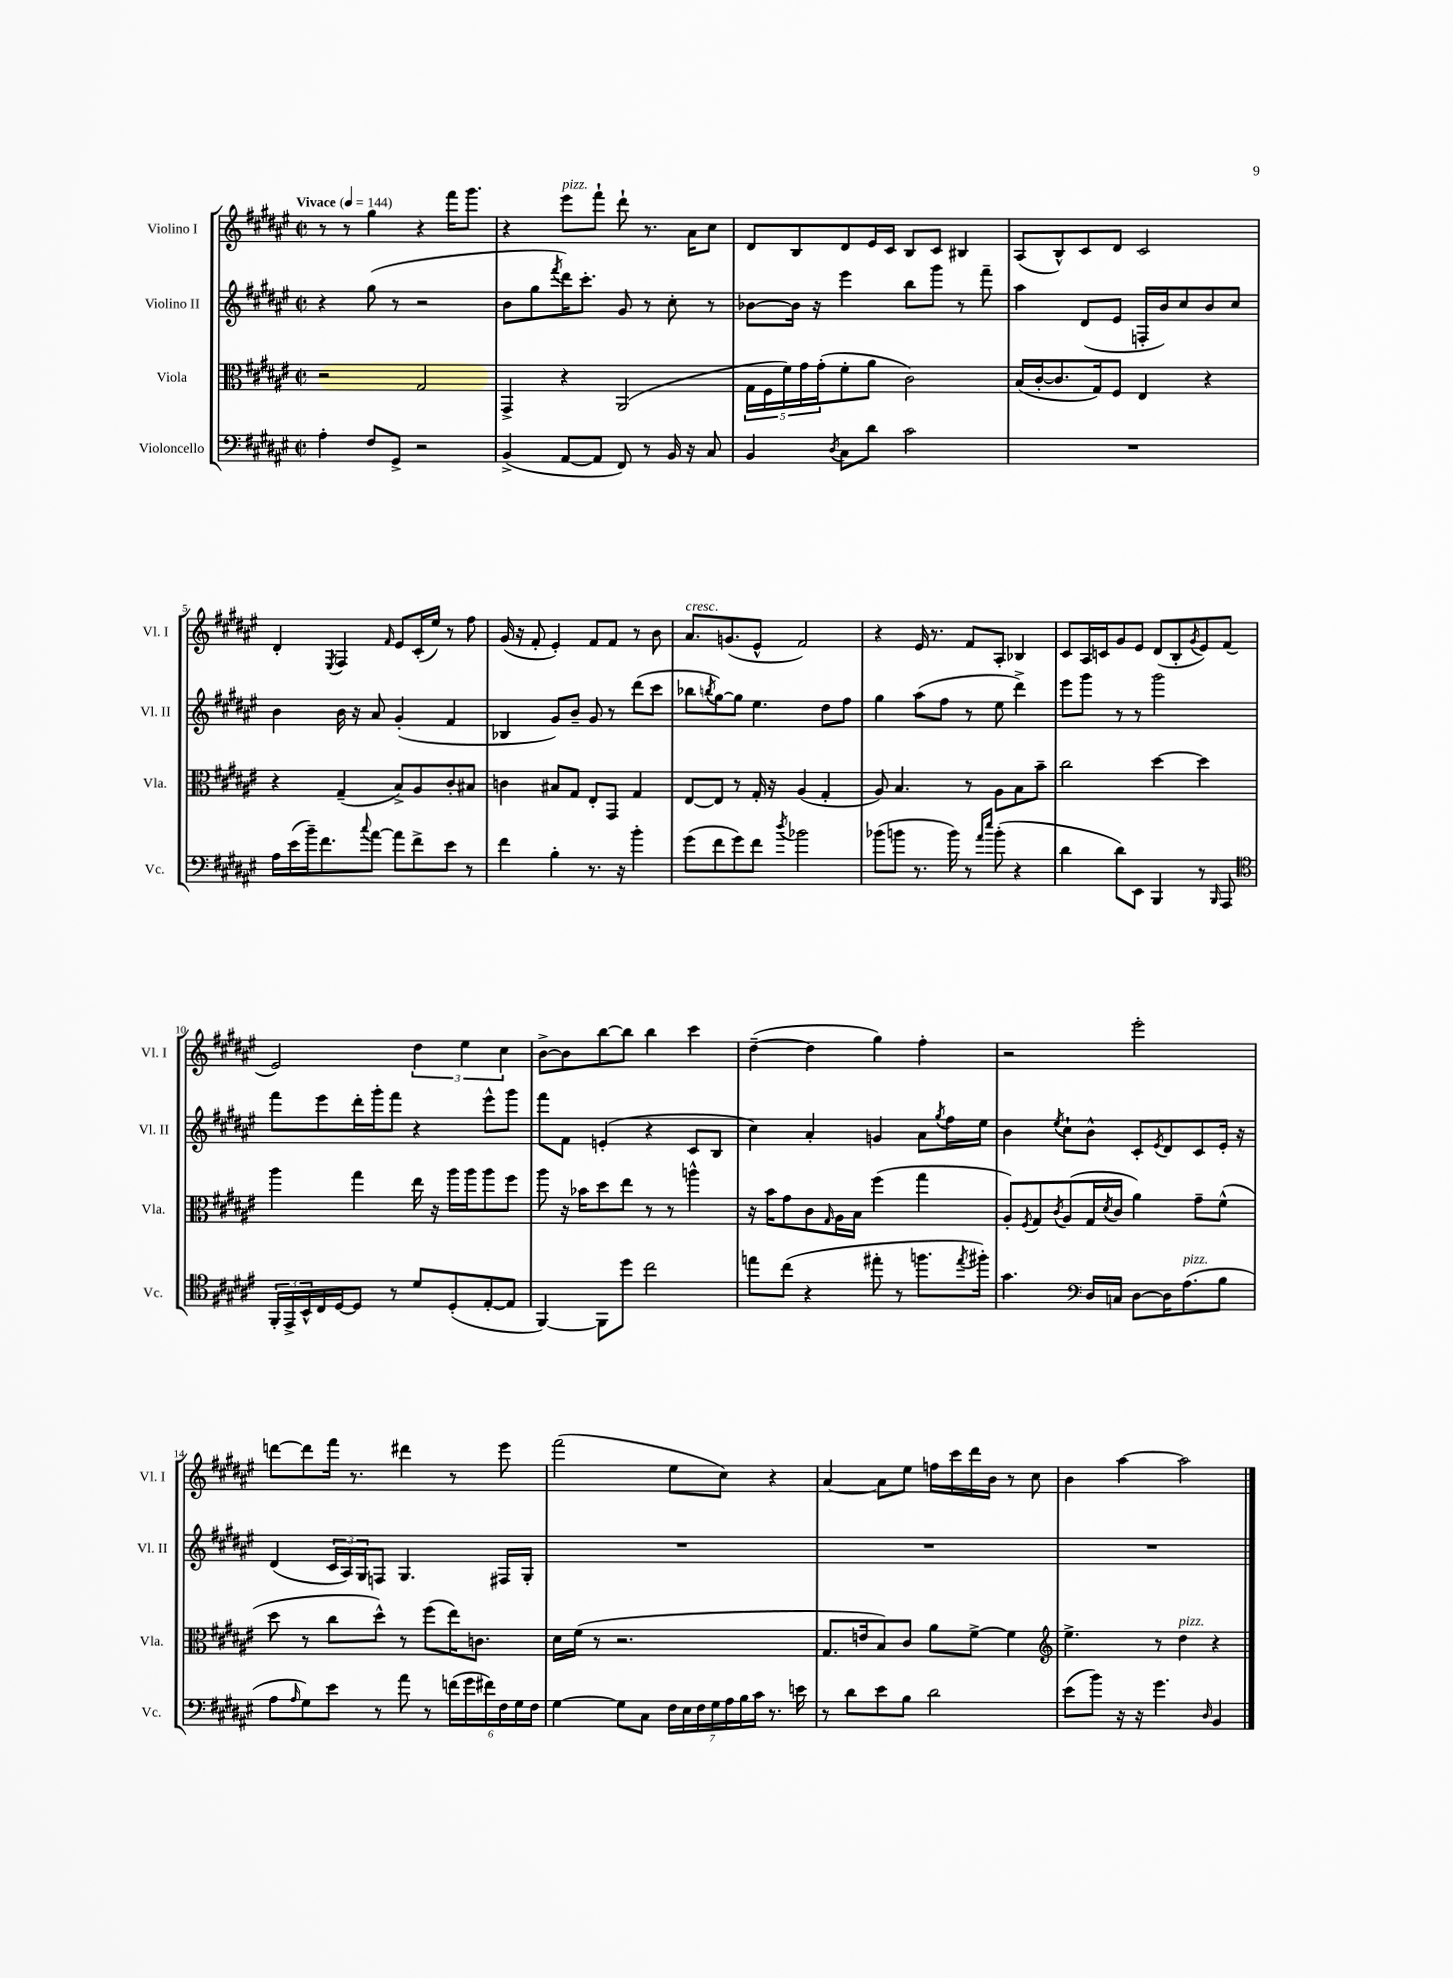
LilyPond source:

<<
\new StaffGroup <<
\new Staff = "s0" \with { instrumentName = "Violino I" shortInstrumentName = "Vl. I" } {
    \clef treble \key fis \major \defaultTimeSignature \time 2/2 \tempo "Vivace" 4 = 144
    r8 r8 gis''4 r4 fis'''16 gis'''8. |
    r4 eis'''8^\markup { \italic "pizz." } fis'''8-! dis'''8-! r8. ais'16 cis''8 |
    dis'8 b8 dis'8 eis'16 cis'16 b8 cis'8 bis4 |
    ais8( b8-^) cis'8 dis'8 cis'2 |
    dis'4-. \acciaccatura { eis8 } fis4 \grace { fis'16 } eis'8 cis'16-.( eis''16) r8 fis''8 |
    gis'16( r16 fis'8-. eis'4-.) fis'8 fis'8 r8 b'8 |
    ais'8.^\markup { \italic "cresc." } g'8.( eis'8-^ fis'2) |
    r4 eis'16 r8. fis'8 ais8-. bes4 |
    cis'8 ais16 c'16 gis'8 eis'8 dis'8( b8-. \acciaccatura { gis'8 } eis'8) fis'8( |
    eis'2) \tuplet 3/2 { dis''4 eis''4 cis''4 } |
    b'8~-> b'8 b''8~ b''8 b''4 cis'''4 |
    dis''4~--( dis''4 gis''4) fis''4-. |
    r2 eis'''2-. |
    d'''8~ d'''8 fis'''16 r8. dis'''4 r8 eis'''8 |
    fis'''2( eis''8 cis''8) r4 |
    ais'4~ ais'8 eis''8 f''16 cis'''16 dis'''16 b'16 r8 cis''8 |
    b'4 ais''4~ ais''2 \bar "|." |
}
\new Staff = "s1" \with { instrumentName = "Violino II" shortInstrumentName = "Vl. II" } {
    \clef treble \key fis \major \defaultTimeSignature \time 2/2
    r4 gis''8( r8 r2 |
    b'8 gis''8 \acciaccatura { fis'''8 } dis'''16) cis'''8.-. gis'8 r8 cis''8-. r8 |
    bes'8~ bes'16 r16 eis'''4 b''8 gis'''8 r8 fis'''8-- |
    ais''4 dis'8( eis'8 f16-. b'16) cis''8 b'8 cis''8 |
    b'4 b'16 r16 ais'8 gis'4-.( fis'4 |
    bes4 gis'8) b'8-- gis'8 r8 dis'''8( cis'''8 |
    bes''8 \acciaccatura { b''8 } gis''8~) gis''8 eis''4. dis''8 fis''8 |
    gis''4 ais''8( fis''8 r8 eis''8 dis'''4->) |
    eis'''8 gis'''8 r8 r8 gis'''2 |
    fis'''8 eis'''8 dis'''16-. gis'''16-. fis'''8 r4 eis'''8-^ gis'''8 |
    fis'''8 fis'8 e'4-.( r4 cis'8 b8 |
    cis''4) ais'4-. g'4 ais'8 \acciaccatura { gis''8 } fis''16 eis''16 |
    b'4 \acciaccatura { eis''8 } cis''8-! b'8-^ cis'8-. \acciaccatura { eis'8 } dis'8 cis'8 eis'16-. r16 |
    dis'4( \tuplet 3/2 { cis'16 ais16) gis16 } f8 gis4. fis16 gis16-. |
    R1 |
    R1 |
    R1 \bar "|." |
}
\new Staff = "s2" \with { instrumentName = "Viola" shortInstrumentName = "Vla." } {
    \clef alto \key fis \major \defaultTimeSignature \time 2/2
    r2 gis2 |
    gis,4-> r4 ais,2( |
    \tuplet 5/4 { gis16 fis16 fis'16) gis'16 gis'16-.( } fis'8-. ais'8 cis'2) |
    b16( cis'16~-. cis'8. gis16) fis8 eis4 r4 |
    r4 gis4--( b8->) ais8 cis'8-. bis8 |
    c'4 bis8 gis8 eis8-. gis,8 gis4 |
    eis8~ eis8 r8 gis16-. r16 ais4( gis4-. |
    ais8) b4. r8 ais8 b8 b'8-- |
    cis''2 dis''4~ dis''4 |
    ais''4 gis''4 eis''16 r16 ais''16 ais''16 ais''8 fis''8 |
    ais''8 r16 bes'16 dis''8 eis''8 r8 r8 a''4-^ |
    r16 b'16 gis'8 cis'8 \grace { gis16 } ais16 b16 fis''4( gis''4 |
    ais8-.) \acciaccatura { fis8 } gis8 \acciaccatura { cis'8 } ais8( gis16 \acciaccatura { dis'8 } cis'16 ais'4) gis'8-- fis'8-^( |
    dis''8 r8 cis''8 dis''8-^) r8 fis''8( eis''16) c'8. |
    dis'16 fis'16( r8 r2. |
    gis8. e'16 b8) cis'8 ais'8 fis'8~-> fis'4 |
    \clef treble eis''4.-> r8 dis''4^\markup { \italic "pizz." } r4 \bar "|." |
}
\new Staff = "s3" \with { instrumentName = "Violoncello" shortInstrumentName = "Vc." } {
    \clef bass \key fis \major \defaultTimeSignature \time 2/2
    ais4-. fis8 gis,8-> r2 |
    b,4->( ais,8~ ais,8 fis,8) r8 b,16 r16 cis8 |
    b,4 \acciaccatura { dis8 } cis8 dis'8 cis'2 |
    R1 |
    ais16 eis'16( b'16--) fis'8. \appoggiatura { cis''8 } ais'8~ ais'8 fis'8-> eis'8 r8 |
    fis'4 b4-. r8. r16 b'4-. |
    gis'8( fis'8 gis'8) fis'8 \acciaccatura { dis''8 } bes'2 |
    bes'8( b'8 r8. b'16) r8 \grace { ais'16 eis''16 } b'8-.( r4 |
    dis'4 dis'8) eis,8 b,,4 r8 \grace { b,,16 } ais,,8 |
    \clef tenor \tuplet 3/2 { fis,16-. eis,16-> b,16-^ } cis16 dis16~ dis8 r8 dis'8 dis8-.( eis8~-. eis8 |
    fis,4~) fis,8 dis''8 cis''2 |
    e''8 cis''8( r4 eis''8-. r8 f''8. \acciaccatura { eis''8 } fis''16-.) |
    gis'4. \clef bass dis16 c16 dis8~ dis16 ais8.^\markup { \italic "pizz." }( b8 |
    ais8 \grace { ais16 } gis8) eis'8 r8 ais'8 r8 \tuplet 6/4 { f'16( gis'16 fis'16) fis16 gis16 fis16 } |
    gis4~ gis8 cis8 \tuplet 7/4 { fis16 eis16 fis16 gis16 ais16 b16 cis'16 } r8. e'16 |
    r8 dis'8 eis'8 b8 dis'2 |
    eis'8( b'8) r16 r16 gis'4. \grace { dis16 } b,4 \bar "|." |
}
>>
>>
